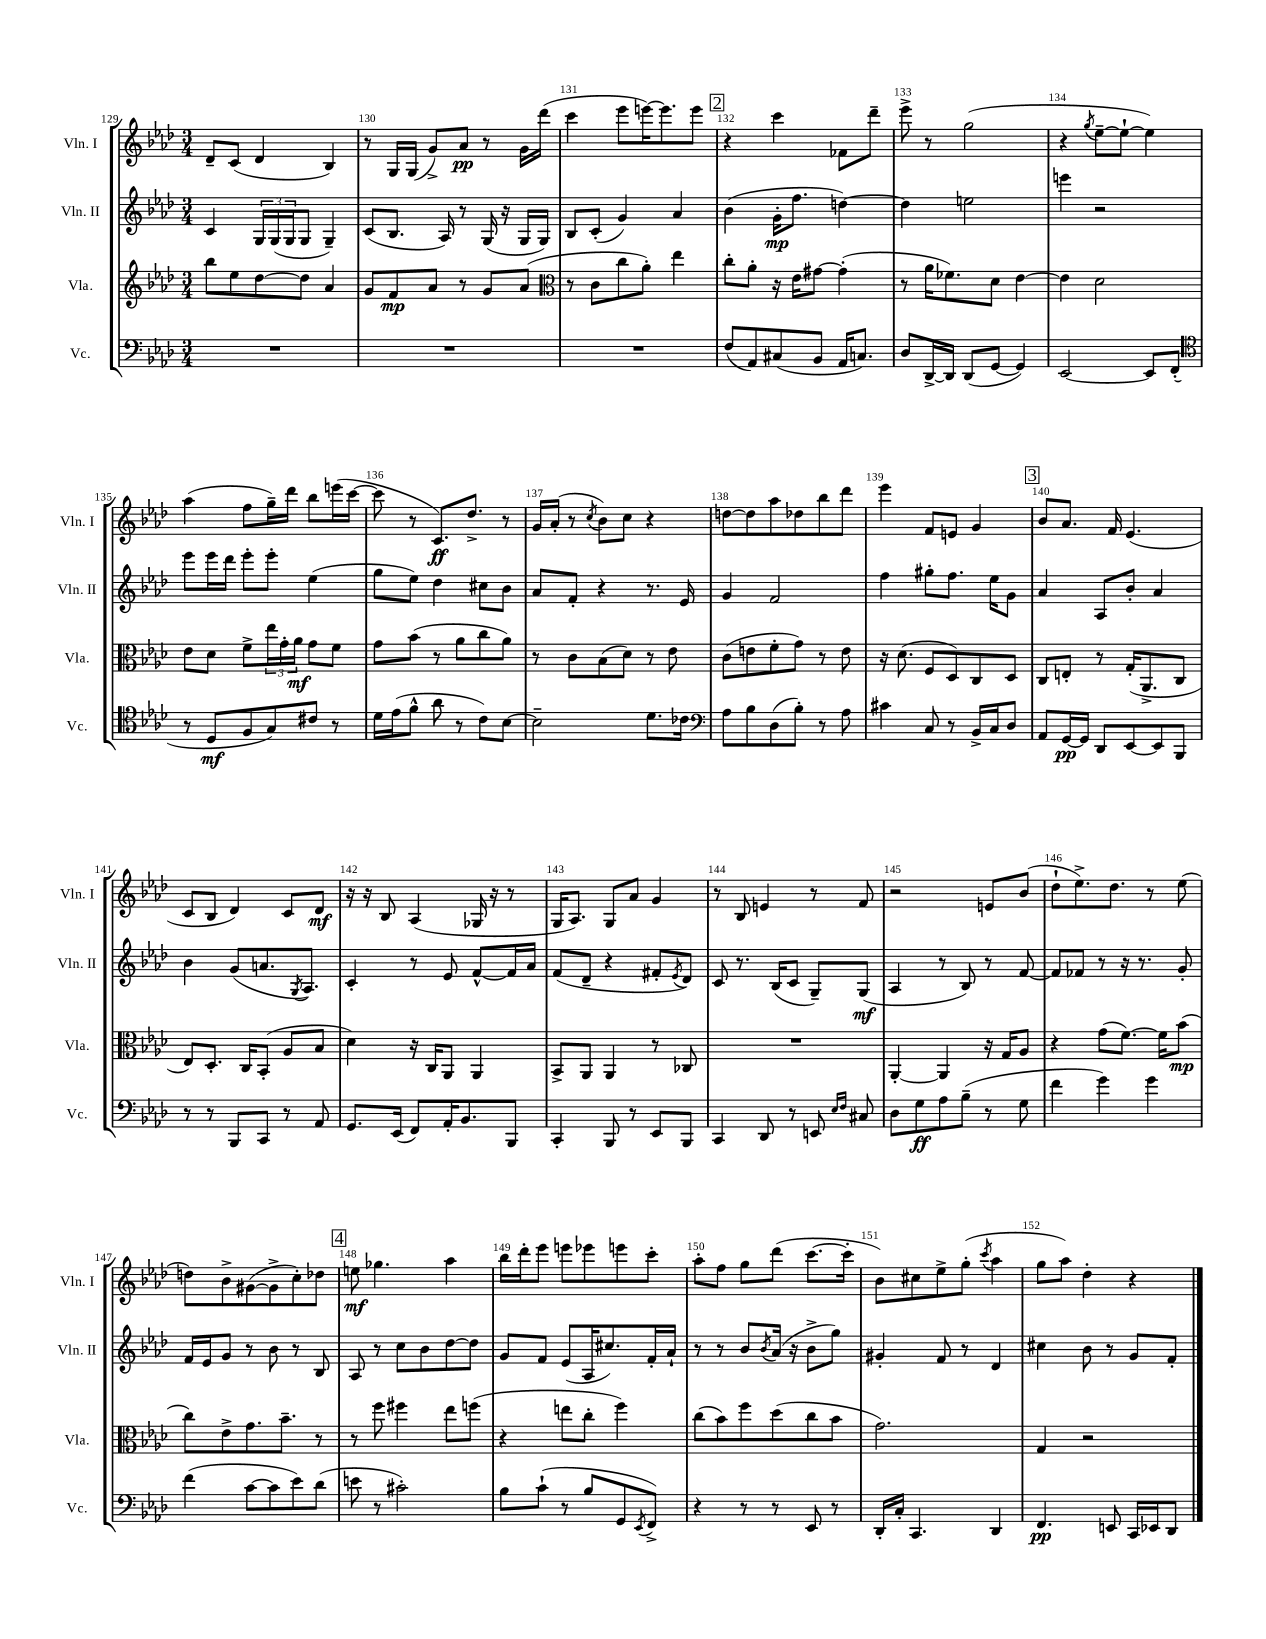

**kern	**kern	**kern	**kern
*staff4	*staff3	*staff2	*staff1
*clefF4	*clefG2	*clefG2	*clefG2
*k[b-e-a-d-]	*k[b-e-a-d-]	*k[b-e-a-d-]	*k[b-e-a-d-]
*M3/4	*M3/4	*M3/4	*M3/4
2.r	8bb-\L	4c/	8d-~/L
.	8ee-\	.	(8c/J
.	[8dd-\	24G/LL	4d-/
.	.	(24G/	.
.	.	24G/J	.
.	8dd-\]J	8G/J	.
.	4a-/	4G~/)	4B-/)
=	=	=	=
2.r	8g/L	(8c/L	8r
.	8f/	8.B-/J	16G/LL
.	.	.	(16G/JJ
.	8a-/J	.	8g^/L)
.	.	16A-/)	.
.	8r	8r	8a-/J
.	8g/L	(16G/	8r
.	.	16r	.
.	(8a-/J	16G/LL	16g\LL
.	.	16G/JJ)	(16ddd-\JJ
=	=	=	=
*	*clefC3	*	*
2.r	8r	8B-/L	4ccc\
.	8c\L	(8c'/J	.
.	8cc\	4g/)	8eee-\L
.	8a-'\J)	.	[16eee\K)
.	.	.	8.eee\]
.	4ee-\	4a-/	.
.	.	.	8eee\J
=	=	=	=
(8F/L	8cc'\L	(4b-\	4r
8AA-/)	8a-'\J	.	.
(8C#/	16r	16g'\LK	4ccc\
.	16e-\LK	8.ff\J	.
8BB-/J	[8g#\J	.	.
16AA-/LK	(4g#'\]	[4dd\)	8f-\L
8.C/J)	.	.	.
.	.	.	8ddd-~\J
=	=	=	=
8D-/L	8r	4dd\]	8eee-^\
[16DD-^/L	16a-\LK	.	8r
16DD-/]JJ	8.f-\)	.	.
(8DD-/L	.	2ee\	(2gg\
[8GG/J	8d-\J	.	.
4GG/])	[4e-\	.	.
=	=	=	=
[2EE-/	4e-\]	4eee\	4r
.	.	.	8qgg/
.	2d-\	2r	[8ee-~\L
.	.	.	8ee-`\_J
8EE-/]L	.	.	4ee-\])
(8FF'/J	.	.	.
=	=	=	=
*clefC4	*	*	*
8r	8e-\L	8eee-\L	(4aa-\
8D-/L	8d-\J	16eee-\L	.
.	.	16ddd-\JJ	.
8F/	8f^\L	8eee-'\L	8ff\L
8G/)	24ee-\L	8eee-'\J	16gg~\L)
.	24g'\	.	.
.	.	.	16ddd-\JJ
.	24a-\JJ	.	.
8c#/J	8g\L	(4ee-\	8bb-\L
8r	8f\J	.	(16eee\L
.	.	.	[16ccc\JJ
=	=	=	=
16d-\LL	8g\L	8gg\L	8ccc\]
(16e-\J	.	.	.
8f^^\J	(8b-\J	8ee-\J)	8r
8a-\	8r	4dd-\	8.c/L)
8r	8a-\L	.	.
.	.	.	8.dd-^/J
8c\L)	8cc\	8cc#\L	.
[8B-\J	8a-\J)	8b-\J	8r
=	=	=	=
2B-~\]	8r	8a-/L	16g/LL
.	.	.	(16a-'/JJ
.	8c\L	8f'/J	8r
.	.	.	8qcc/
.	(8B-\	4r	8b-\L)
.	8d-\J)	.	8cc\J
8.d-\L	8r	8.r	4r
.	8e-\	.	.
16c-\Jk	.	16e-/	.
=	=	=	=
*clefF4	*	*	*
8A-\L	(8c\L	4g/	[8dd\L
8B-\	8e\	.	8dd\]
(8D-\	8f'\	2f/	8aa-\
8B-'\J)	8g\J)	.	8dd-\
8r	8r	.	8bb-\
8A-\	8e\	.	8ddd-\J
=	=	=	=
4c#\	16r	4ff\	4eee-\
.	(8.d-\	.	.
8C/	8F/L	8gg#'\L	8f/L
8r	8D-/)	8.ff\J	8e/J
16BB-^/LL	8C/	.	4g/
16C/J	.	16ee-\LK	.
8D-/J	8D-/J	8g\J	.
=	=	=	=
8AA-/L	8C/L	4a-/	8b-/L
[16GG/L	8E'/J	.	8.a-/J
16GG/]JJ	.	.	.
8DD-/L	8r	8A-/L	.
.	.	.	16f/
[8EE-/	(16G'/LK	8b-'/J	(4.e-/
.	8.AA-^/	.	.
8EE-/]	.	4a-/	.
8BBB-/J	8C/J	.	.
=	=	=	=
8r	8E-/L)	4b-\	8c/L
8r	8.D-'/J	.	8B-/J
8BBB-/L	.	(8g/L	4d-/)
.	16C/LK	.	.
8CC/J	(8BB-'/J	8.a/	.
8r	8A-/L	.	8c/L
.	.	8qG/	.
.	.	8.A-/J)	.
8AA-/	8B-/J	.	8d-/J
=	=	=	=
8.GG/L	4d-\)	4c'/	16r
.	.	.	16r
.	.	.	8B-/
(16EE-/Jk	.	.	.
8FF/L)	16r	8r	(4A-/
.	16C/LK	.	.
16AA-'/K	8AA-/J	8e-/	.
8.BB-/	.	.	.
.	4AA-/	[8f^^/L	16G-/
.	.	.	16r
8BBB-/J	.	16f/]L	8r
.	.	16a-/JJ	.
=	=	=	=
4CC'/	8BB-^/L	(8f/L	16G/LK
.	.	.	8.A-/J)
.	8AA-/J	8d-~/J	.
8BBB-/	4AA-/	4r	8G/L
8r	.	.	8a-/J
8EE-/L	8r	8f#'/L	4g/
.	.	8qe-/	.
8BBB-/J	8C-/	8d-/J)	.
=	=	=	=
4CC/	2.r	8c/	8r
.	.	8.r	8B-/
8DD-/	.	.	4e/
.	.	(16B-/LK	.
8r	.	8c/J	.
8EE/	.	8G~/L)	8r
16qqE-/LL	.	.	.
16qqF/JJ	.	.	.
8C#/	.	(8G/J	8f/
=	=	=	=
8D-\L	[4AA-'/	4A-/	2r
8G\	.	.	.
8A-\	4AA-/]	8r	.
(8B-~\J	.	8B-/)	.
8r	16r	8r	8e/L
.	16G/LK	.	.
8G\	8A-/J	[8f/	(8b-/J
=	=	=	=
4f\	4r	8f/]L	8dd-`\L
.	.	8f-/J	8.ee-^\)
4g\)	(8g\L	8r	.
.	.	.	8.dd-\J
.	[8.f\J)	16r	.
.	.	8.r	.
4g\	.	.	8r
.	16f\]LK	.	.
.	(8b-\J	8g'/	(8ee-\
=	=	=	=
(4f\	8cc\L)	16f/LL	8dd\L)
.	.	16e-/J	.
.	8e-^\	8g/J	8b-^\
[8c\L	8.g\	8r	([8g#\
8c\]	.	8b-\	8g#^\]
.	8.b-~\J	.	.
8e-\)	.	8r	8cc'\)
(8d-\J	8r	8B-/	8dd-\J
=	=	=	=
8e\	8r	8A-/	8ee\
8r	8ff\	8r	4.gg-\
2c#'\)	4ff#\	8cc\L	.
.	.	8b-\	.
.	8ee-\L	[8dd-\	4aa-\
.	(8ff\J	8dd-\]J	.
=	=	=	=
8B-\L	4r	8g/L	16bb-\LL
.	.	.	16ddd-'\J
(8c`\J	.	8f/J	8eee-\J
8r	8ee\L	(8e-/L	8eee\L
8B-/L	8cc'\J	16A-/K	8eee-\
.	.	8.cc#/)	.
8GG/	4ff\)	.	8eee\
8qEE-/	.	.	.
8FF^/J)	.	16f'/L	8ccc'\J
.	.	16a-`/JJ	.
=	=	=	=
4r	(8cc\L	8r	8aa-'\L
.	8b-\)	8r	8ff\J
8r	8ff\	8b-/L	8gg\L
.	.	8qb-/	.
8r	(8dd-\	(16a-/Jk	(8ddd-\J
.	.	16r	.
8EE-/	8cc\	8b-^\L	[8.ccc\L
8r	8b-\J	8gg\J)	.
.	.	.	16ccc'\]Jk
=	=	=	=
16DD-'/LL	2.g\)	4g#'/	8b-\L)
16C'/JJ	.	.	.
4.CC/	.	.	8cc#\
.	.	8f/	8ee-^\
.	.	8r	(8gg'\J
.	.	.	8qccc/
4DD-/	.	4d-/	4aa-\
=	=	=	=
4.FF/	4G/	4cc#\	8gg\L
.	.	.	8aa-\J)
.	2r	8b-\	4dd-'\
8EE/	.	8r	.
16CC/LL	.	8g/L	4r
16EE-/J	.	.	.
8DD-/J	.	8f'/J	.
==	==	==	==
*-	*-	*-	*-
